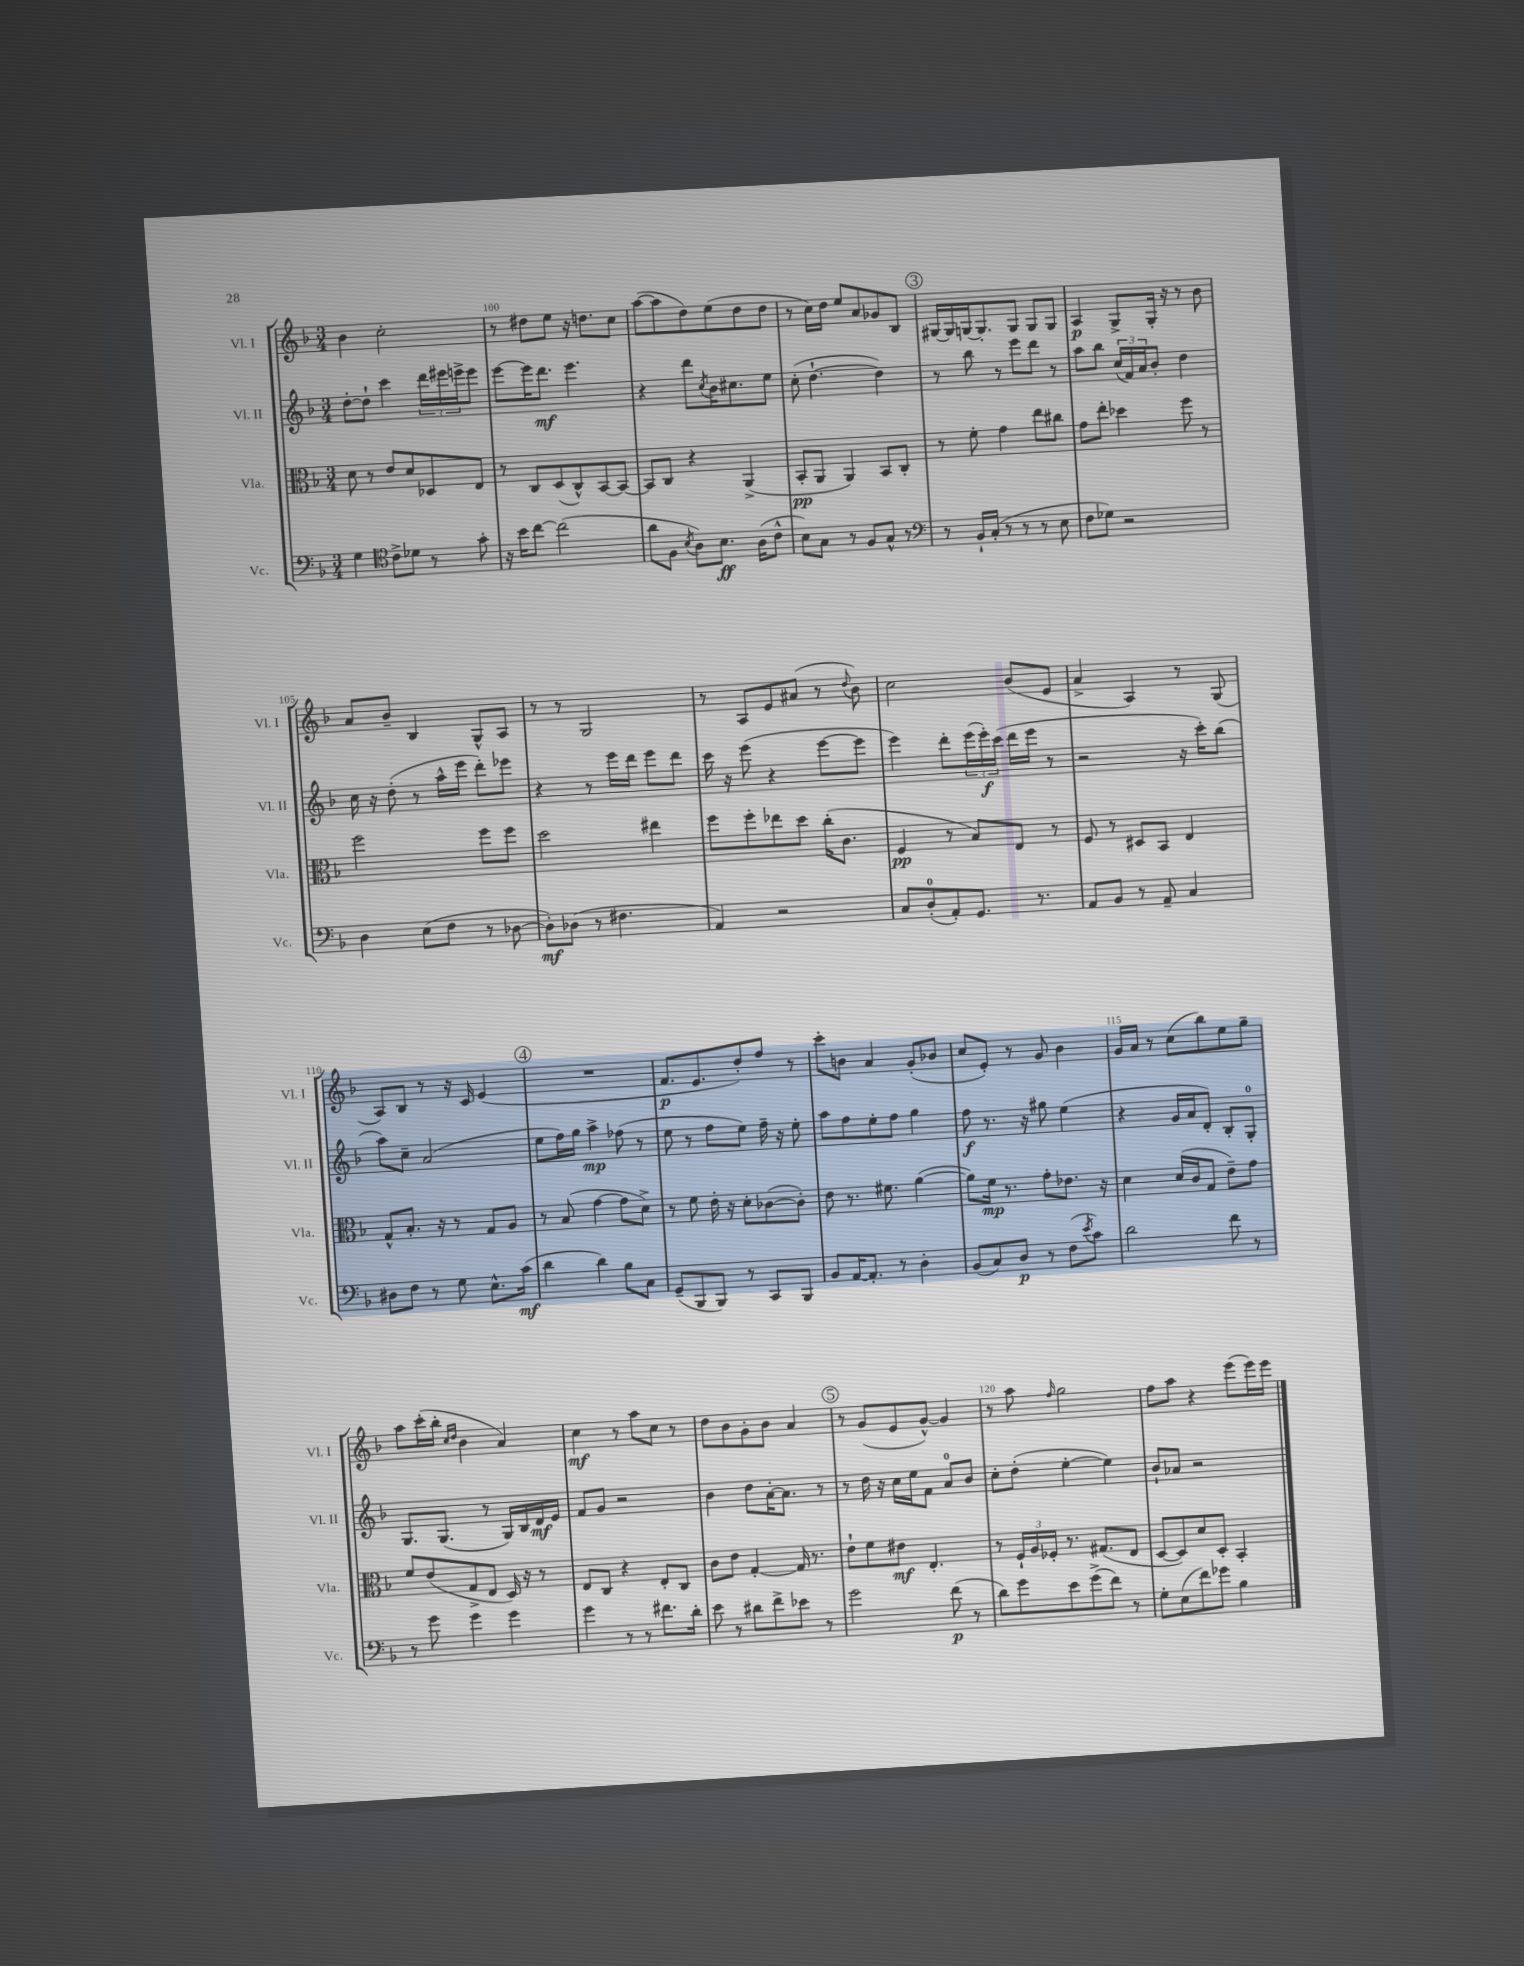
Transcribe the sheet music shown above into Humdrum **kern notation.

**kern	**kern	**kern	**kern
*staff4	*staff3	*staff2	*staff1
*clefF4	*clefC3	*clefG2	*clefG2
*k[b-]	*k[b-]	*k[b-]	*k[b-]
*M3/4	*M3/4	*M3/4	*M3/4
4G	8d	[8dd'	4b-
.	8r	8dd`]	.
*clefC4	*	*	*
8c^	8e	4ccc	2cc'
8d-	8d	.	.
8r	8D-	24ddd	.
.	.	24eee#	.
.	.	24eee^	.
8g'	8E	8eee	.
=	=	=	=
16r	8r	[8eee	8r
16b-	.	.	.
[8cc	8C	16eee]	8dd#
.	.	8.ddd	.
(2cc]	(8D	.	8ee
.	8C^^)	4.eee	16r
.	.	.	8.dd
.	[8BB-	.	.
.	8BB-_	.	8cc
=	=	=	=
8a	8BB-]	4r	([8aa
8F	8C	.	8aa]
8qB-	.	.	.
8A)	4r	8ddd	8dd)
.	.	8qcc	.
8.B-	.	16b-	(8ee
.	.	8.cc#	.
.	(4AA^	.	8dd
(16A	.	.	.
8c^^	.	8ee	8dd
=	=	=	=
8B-)	8BB-'	(8cc'	8r
8G	8AA	[4.dd`	16cc)
.	.	.	16dd
8r	4AA)	.	8ee
8F	.	.	8a
8G^^	8BB-	4dd])	8g-
8r	8C'	.	8B-
=	=	=	=
*clefF4	*	*	*
8r	8r	8r	[16G#
.	.	.	16G#]
16BB-`	8f'	8bb-	[16G
(16C'	.	.	8.G']
8r	4g	8r	.
8r	.	8eee	8G
8r	8ee	8ddd	8G
8E	8cc#	8r	8G
=	=	=	=
8F	8g	8aa	4A
8G-)	8ee'	8bb-	.
2r	4dd-	(24cc	8G^
.	.	24f)	.
.	.	24a	.
.	.	8b-'	16G'
.	.	.	16r
.	8ff	4dd	8r
.	8r	.	8b-
=	=	=	=
4D	2ff	16cc	8a
.	.	16r	.
.	.	(8dd'	8b-~
(8E	.	8r	4B-
8F	.	16aa^^	.
.	.	16eee	.
8r	8ff	8ddd')	8G^^
[8D-	8ff	8eee-	8A
=	=	=	=
8D-'])	2dd	4r	8r
(8D-	.	.	8r
8r	.	8r	2G
4.F#	.	16eee	.
.	.	16ddd	.
.	4ee#	8eee	.
.	.	8ddd	.
=	=	=	=
4AA)	8ff	16ccc	8r
.	.	16r	.
.	8ff'	(8eee	8A
2r	8ee-	4r	8e
.	8dd	.	(8a#
.	(16cc'	[8eee	8r
.	8.c	.	.
.	.	.	8qqdd
.	.	8eee]	8b-)
=	=	=	=
8C	4F	4eee)	2cc
(8D'	.	.	.
8AA')	8r	8ddd'	.
8.GG	8B-)	(24eee	.
.	.	24eee')	.
.	.	(24ccc	.
.	8E	16ddd	(8b-
8.r	.	16eee	.
.	8r	8r	8e
=	=	=	=
8AA	8F	2r	4a^
8BB-	8r	.	.
8r	8D#	.	4A)
8AA~	8BB-	.	.
4C	4E	16r	8r
.	.	16ccc')	.
.	.	(8bb-	(8G
=	=	=	=
8D#	8G^^	8aa)	8A)
8F	8.B-'	8cc~	8B-
8r	.	(2a	8r
.	16r	.	.
8G	8r	.	16r
.	.	.	16c
8.E^^	8G	.	(4e
.	8A	.	.
(16c	.	.	.
=	=	=	=
4d	8r	8ee	2.r
.	(8B-	16ff)	.
.	.	16gg	.
4d)	[4g	4aa^	.
8B-	8g]	(8ff-	.
8C	8d^)	8r	.
=	=	=	=
(8GG~	8r	8ee	8.f
8BBB-	8f	8r	.
.	.	.	8.e
8BBB-)	16e'	8ff	.
.	16r	.	.
8r	8d'	8ee)	8dd')
8CC	([8c-	16ff~	8ff
.	.	16r	.
8BBB-	8c-'])	8ee'	8r
=	=	=	=
8BB-	8e	8aa	8ccc'
[16AA	8.r	8ff	8b
8.AA']	.	.	.
.	.	8ee'	4a
.	8.f#	.	.
8r	.	8ff	.
4D'	([4a	4gg	(8g'
.	.	.	8b-
=	=	=	=
(8BB-	8a])	8ff	8cc
8C)	16f	8.r	8e')
.	8.r	.	.
8D	.	.	8r
.	.	16r	.
8r	8g'	8gg#	8g
(8F	8.e-	(4ee	4b-
8qe	.	.	.
8c)	.	.	.
.	16r	.	.
=	=	=	=
2d	4d	4r	16g
.	.	.	16a
.	.	.	8r
.	(16d	16g	(8cc
.	16c	16a	.
.	8G	8d')	8bb-)
8f	8e~)	8B-'	8ee
8r	8g	8G'	8gg~
=	=	=	=
8r	8f	8.G	8aa
8g	(8e	.	(16ccc'
.	.	(8.G	16bb-'
.	.	.	16qqcc
.	.	.	16qqdd
4g	8G^	.	4b-
.	8E	8r	.
4g	16D)	16G)	4a)
.	16r	16B-	.
.	8r	16d	.
.	.	16e	.
=	=	=	=
4g	8E	8f	4cc
.	8C	8g	.
8r	4r	2r	8r
8r	.	.	8aa
8.f#	8E'	.	8cc
.	8C	.	8r
16d'	.	.	.
=	=	=	=
8e	8c	4b-	8dd
8r	8e	.	8b-
8d#	[4G'	8dd	8g'
8f^	.	[16a'	8b-
.	.	8.a]	.
8e-	16G]	.	4a
.	8.r	.	.
8r	.	8r	.
=	=	=	=
2g	8e`	8r	8r
.	8f	16dd	(8g
.	.	16r	.
.	8e#	16cc	8e
.	.	16ee	.
.	4.E'	8f	[8g^^)
(8f	.	8a	4g]
8r	.	8b-	.
=	=	=	=
8d)	8r	8cc'	8r
8g	24F`	(8dd'	8aa
.	24A	.	.
.	24F-'	.	.
.	.	.	16qqff
8e	8.r	[4ee'	2gg
(8g^	.	.	.
.	(8.G#	.	.
8f)	.	4ee])	.
8r	8E	.	.
=	=	=	=
8G'	[8D	8b-`	8ff
(8E	8D])	8a-	8aa
8f)	8d	2r	4r
8g-	8D'	.	.
4B-	4BB-'	.	(8eee
.	.	.	16eee)
.	.	.	16eee
==	==	==	==
*-	*-	*-	*-
